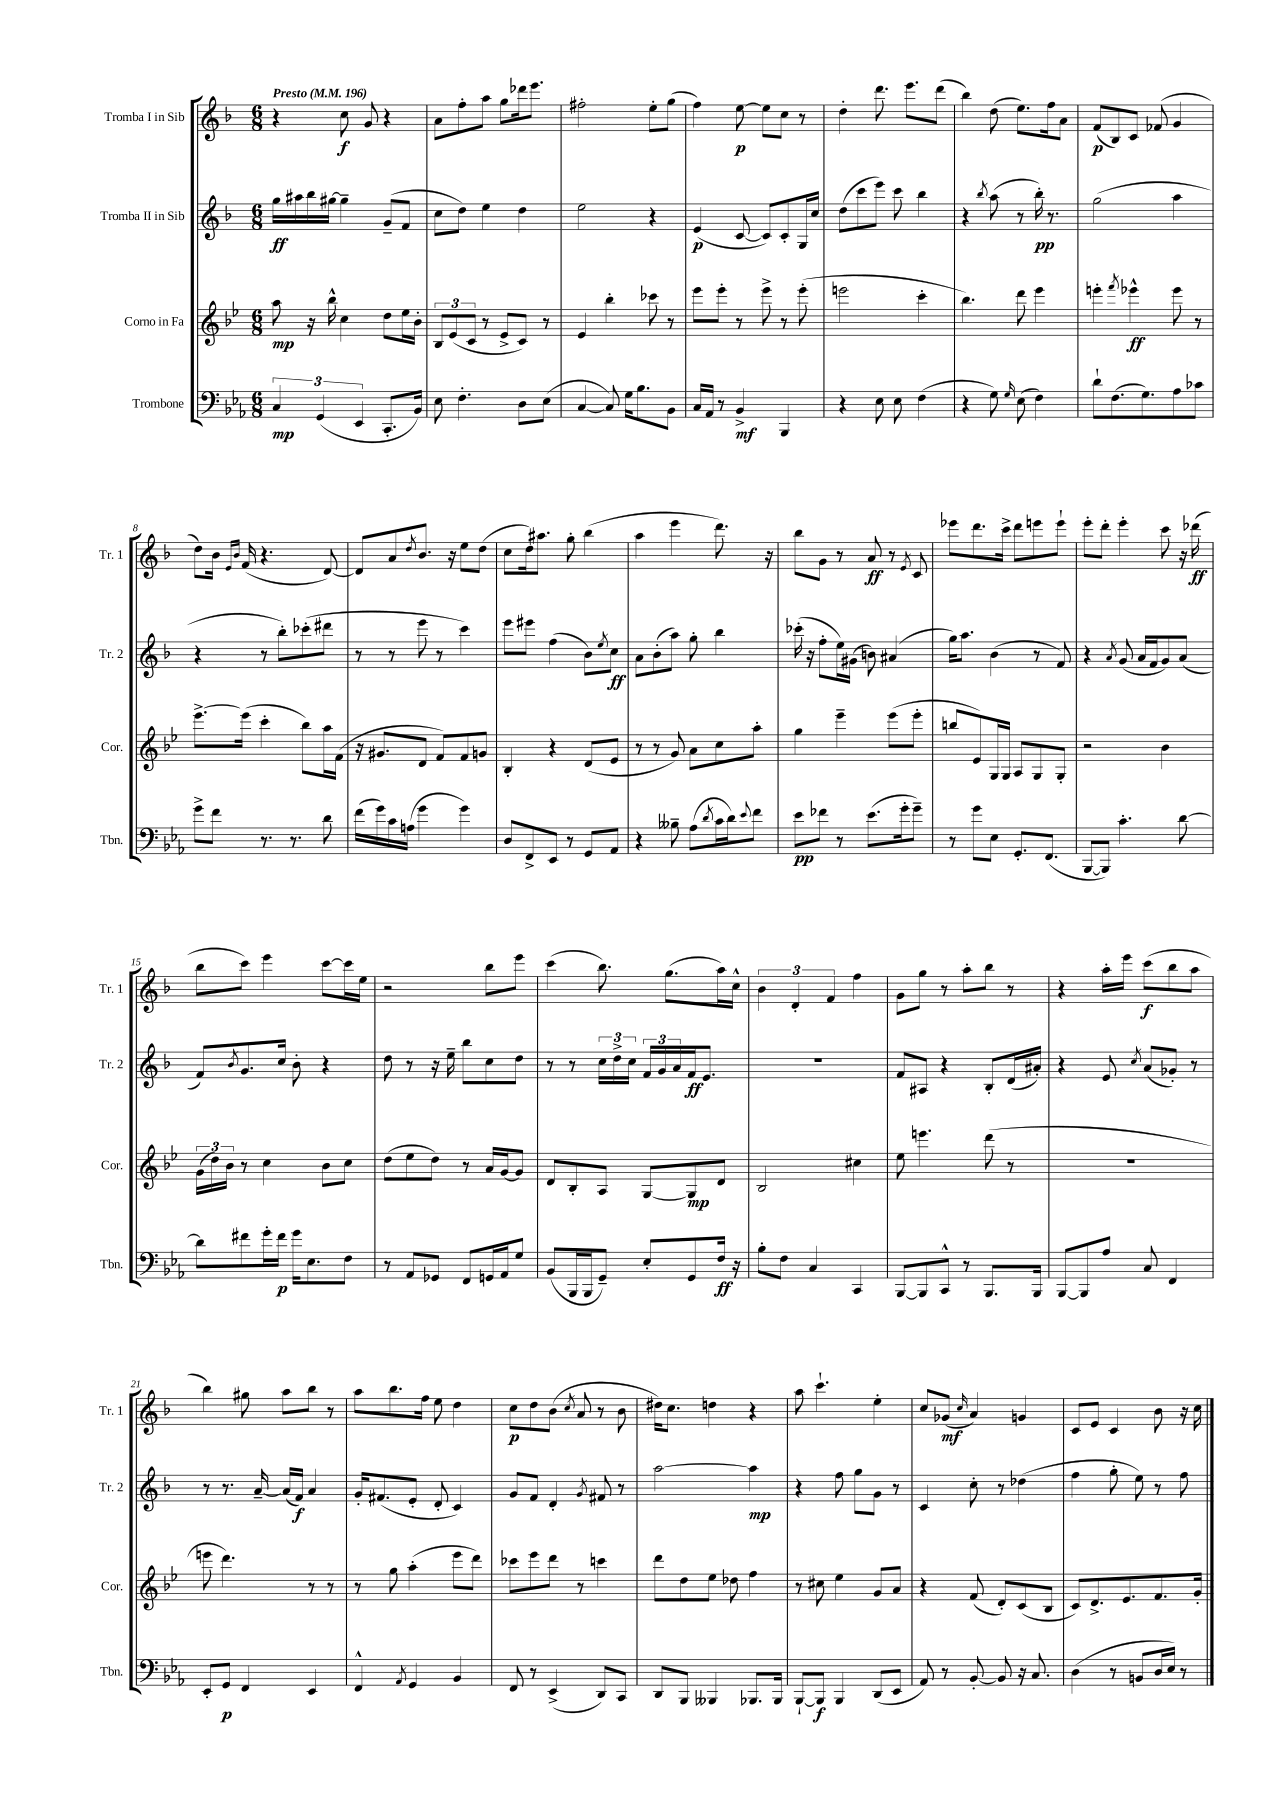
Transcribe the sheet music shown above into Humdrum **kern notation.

**kern	**dynam	**kern	**dynam	**kern	**dynam	**kern	**dynam
*part4	*part4	*part3	*part3	*part2	*part2	*part1	*part1
*staff4	*staff4	*staff3	*staff3	*staff2	*staff2	*staff1	*staff1
*I"Trombone	*	*I"Corno in Fa	*	*I"Tromba II in Sib	*	*I"Tromba I in Sib	*
*I'Tbn.	*	*I'Cor.	*	*I'Tr. 2	*	*I'Tr. 1	*
*clefF4	*	*clefG2	*	*clefG2	*	*clefG2	*
*k[b-e-a-]	*	*k[b-e-]	*	*k[b-]	*	*k[b-]	*
*M6/8	*	*M6/8	*	*M6/8	*	*M6/8	*
*MM196	*	*MM196	*	*MM196	*	*MM196	*
=1	=1	=1	=1	=1	=1	=1	=1
!	!	!	!	!	!	!LO:TX:a:B:t=Presto	!
6C/	mp	8aa\	mp	16gg\LL	ff	4r	.
.	.	.	.	16aa#X\	.	.	.
.	.	16r	.	16bb-\	.	.	.
(6GG/	.	.	.	.	.	.	.
.	.	16bb-^^\	.	[16gg#X\JJ	.	.	.
.	.	4cc\	.	4gg#~\]	.	8cc\	f
6EE-/	.	.	.	.	.	.	.
.	.	.	.	.	.	8g/	.
8.CC'/L	.	8dd\L	.	(8g~/L	.	4r	.
.	.	16ee-\L	.	8f/J	.	.	.
16BB-/Jk)	.	16b-'\JJ	.	.	.	.	.
=2	=2	=2	=2	=2	=2	=2	=2
8E-\	.	12B-/L	.	8cc\L	.	8a\L	.
.	.	(12e-/	.	.	.	.	.
4.F'\	.	.	.	8dd\J)	.	8ff'\	.
.	.	12c/J	.	.	.	.	.
.	.	8r	.	4ee\	.	8aa\J	.
.	.	8e-^/L	.	.	.	8gg\L	.
8D\L	.	8c/J)	.	4dd\	.	16ddd-X\k	.
.	.	.	.	.	.	8.eee\J	.
(8E-\J	.	8r	.	.	.	.	.
=3	=3	=3	=3	=3	=3	=3	=3
[4C/	.	4e-/	.	2ee\	.	2ff#X'\	.
8C/])	.	4bb-'\	.	.	.	.	.
16G\KL	.	.	.	.	.	.	.
8.B-\	.	.	.	.	.	.	.
.	.	8ccc-X\	.	4r	.	8ee'\L	.
8BB-\J	.	8r	.	.	.	(8gg\J	.
=4	=4	=4	=4	=4	=4	=4	=4
16C/LL	.	8eee-\L	.	(4e/	p	4ff\)	.
16AA-/JJ	.	.	.	.	.	.	.
8r	.	8eee-'\J	.	.	.	.	.
4BB-^/	mf	8r	.	[8c/	.	[8ee\	p
.	.	8eee-^\	.	8c/L])	.	8ee\L]	.
4BBB-/	.	8r	.	8c'/	.	8cc\J	.
.	.	(8eee-'\	.	16G/L	.	8r	.
.	.	.	.	16cc/JJ	.	.	.
=5	=5	=5	=5	=5	=5	=5	=5
4r	.	2eeen\	.	(8dd\L	.	4dd'\	.
.	.	.	.	8ccc\	.	.	.
8E-\	.	.	.	8eee\J)	.	8.ddd\	.
8E-\	.	.	.	8ccc\	.	.	.
.	.	.	.	.	.	8.eee\L	.
(4F\	.	4ccc'\	.	4bb-\	.	.	.
.	.	.	.	.	.	(8ddd\J	.
=6	=6	=6	=6	=6	=6	=6	=6
4r	.	4.bb-\)	.	4r	.	4bb-\)	.
.	.	.	.	8qbb-/	.	.	.
8G\)	.	.	.	(8aa\	.	(8dd\	.
16qqG/	.	.	.	.	.	.	.
(8E-\	.	8ddd\	.	8r	.	8.ee\L)	.
4F\)	.	4eee-\	.	16bb-'\)	pp	.	.
.	.	.	.	8.r	.	16ff\k	.
.	.	.	.	.	.	8a\J	.
=7	=7	=7	=7	=7	=7	=7	=7
8d`\L	.	4eeen'\	.	(2gg\	.	(8f/L	p
(8.F\	.	.	.	.	.	8B-/)	.
.	.	8qfff/	.	.	.	.	.
.	.	4eee-X^^\	ff	.	.	8c/J	.
8.G\)	.	.	.	.	.	.	.
.	.	.	.	.	.	(8f-X/	.
8A-\	.	8eee-\	.	4aa\	.	4g/	.
8c-X\J	.	8r	.	.	.	.	.
!!LO:LB:g=z
=8	=8	=8	=8	=8	=8	=8	=8
8g^\L	.	[8.eee-^\L	.	4r	.	8dd\L)	.
8f\J	.	.	.	.	.	16b-\Jk	.
.	.	.	.	.	.	16qqe/LL	.
.	.	.	.	.	.	16qqb-/JJ	.
.	.	(16eee-\Jk]	.	.	.	(16f/	.
8.r	.	4ccc'\	.	8r	.	4.r	.
.	.	.	.	8bb-'\L)	.	.	.
8.r	.	.	.	.	.	.	.
.	.	8bb-\L)	.	(8ccc-X'\	.	.	.
8d\	.	16aa\L	.	8ddd#X\J	.	[8d/)	.
.	.	(16f\JJ	.	.	.	.	.
=9	=9	=9	=9	=9	=9	=9	=9
(16f\LL	.	16r	.	8r	.	8d/L]	.
16g\)	.	8.g#X/L	.	.	.	.	.
16c\	.	.	.	8r	.	8a/	.
(16An\JJ	.	.	.	.	.	.	.
.	.	.	.	.	.	8qdd/	.
4g\	.	8d/J	.	8eee\	.	8.b-/J	.
.	.	8f/L)	.	8r	.	.	.
.	.	.	.	.	.	16r	.
4g\)	.	8f/	.	4ccc\)	.	8ee\L	.
.	.	8gn/J	.	.	.	(8dd\J	.
=10	=10	=10	=10	=10	=10	=10	=10
8D/L	.	4B-'/	.	8eee\L	.	8cc\L	.
8FF^/	.	.	.	8eee#X\J	.	16dd\k)	.
.	.	.	.	.	.	8.aa#X\J	.
8EE-/J	.	4r	.	(4ff\	.	.	.
8r	.	.	.	.	.	8gg'\	.
8GG/L	.	(8d/L	.	8b-\L)	.	(4bb-\	.
.	.	.	.	8qee/	.	.	.
8AA-/J	.	8e-/J	.	8cc\J	ff	.	.
=11	=11	=11	=11	=11	=11	=11	=11
4r	.	8r	.	8a\L	.	4aa\	.
.	.	8r	.	(8b-'\	.	.	.
8B--X~\	.	8g/)	.	8aa\J)	.	4eee\	.
(8A-\L	.	8a\L	.	8gg'\	.	.	.
8qd/	.	.	.	.	.	.	.
16c\L	.	8cc\	.	4bb-\	.	8.ddd\)	.
16d\J)	.	.	.	.	.	.	.
8qqe-/	.	.	.	.	.	.	.
8f\J	.	8aa'\J	.	.	.	.	.
.	.	.	.	.	.	16r	.
=12	=12	=12	=12	=12	=12	=12	=12
8e-\L	pp	4gg\	.	(16ccc-X'\	.	8bb-\L	.
.	.	.	.	16r	.	.	.
8f-X\J	.	.	.	8ff'\L	.	8g\J	.
8r	.	4eee-~\	.	16ee\L)	.	8r	.
.	.	.	.	(16g#X\JJ	.	.	.
(8.e-\L	.	.	.	8bn\)	.	8a/	ff
.	.	(8eee-\L	.	(4a#X/	.	8r	.
16g'\k	.	.	.	.	.	.	.
.	.	.	.	.	.	8qe/	.
8g~\J)	.	8eee-'\J	.	.	.	8c/	.
=13	=13	=13	=13	=13	=13	=13	=13
8r	.	8bbn/L	.	16gg\KL)	.	8eee-X\L	.
.	.	.	.	8.aa\J	.	.	.
8g\L	.	8e-/)	.	.	.	8.ddd\	.
8E-\J	.	16G/L	.	(4b-\	.	.	.
.	.	16G/JJ	.	.	.	16ccc^\Jk	.
8.GG'/L	.	8A/L	.	.	.	8ddd\L	.
.	.	8G/	.	8r	.	8eeen\	.
(8.FF/J	.	.	.	.	.	.	.
.	.	8G'/J	.	8f/)	.	8eee`\J	.
=14	=14	=14	=14	=14	=14	=14	=14
[8BBB-/L	.	2r	.	4r	.	8eee'\L	.
8BBB-/J])	.	.	.	.	.	8ddd'\J	.
.	.	.	.	8qa/	.	.	.
4.c'\	.	.	.	(8g/	.	4eee'\	.
.	.	.	.	16a/LL	.	.	.
.	.	.	.	16f/J	.	.	.
.	.	4b-\	.	8g/)	.	8ccc\	.
[8d\	.	.	.	(8a/J	.	16r	.
.	.	.	.	.	.	(16ddd-X\	ff
!!LO:LB:g=z
=15	=15	=15	=15	=15	=15	=15	=15
8d\L]	.	(24g\LL	.	8f/L)	.	8bb-\L	.
.	.	24dd\)	.	.	.	.	.
.	.	24b-\JJ	.	.	.	.	.
.	.	.	.	8qb-/	.	.	.
8f#X\	.	8r	.	8.g/	.	8ccc\J)	.
16g'\L	.	4cc\	.	.	.	4eee\	.
16f#\JJ	p	.	.	16cc/Jk	.	.	.
16g\KL	.	.	.	8b-'\	.	.	.
8.E-\	.	.	.	.	.	.	.
.	.	8b-\L	.	4r	.	[8ccc\L	.
8F\J	.	8cc\J	.	.	.	16ccc\L]	.
.	.	.	.	.	.	16ee\JJ	.
=16	=16	=16	=16	=16	=16	=16	=16
8r	.	(8dd\L	.	8dd\	.	2r	.
8AA-/L	.	8ee-\	.	8r	.	.	.
8GG-X/J	.	8dd\J)	.	16r	.	.	.
.	.	.	.	16ee~\	.	.	.
8FF/L	.	8r	.	8bb-\L	.	.	.
16GGn/L	.	16a/LL	.	8cc\	.	8bb-\L	.
16AA-/J	.	[16g/J	.	.	.	.	.
8G/J	.	8g/J]	.	8dd\J	.	8eee\J	.
=17	=17	=17	=17	=17	=17	=17	=17
(8BB-/L	.	8d/L	.	8r	.	(4ccc\	.
16BBB-/L	.	8B-'/	.	8r	.	.	.
16BBB-/J	.	.	.	.	.	.	.
8GG~/J)	.	8A/J	.	24cc\LL	.	8.bb-\)	.
.	.	.	.	24dd^\	.	.	.
.	.	.	.	24cc\JJ	.	.	.
8E-'/L	.	[8G/L	.	24f/LL	.	.	.
.	.	.	.	24g/	.	.	.
.	.	.	.	.	.	(8.gg\L	.
.	.	.	.	24a/	.	.	.
8GG/	.	8G/]	mp	16f/J	ff	.	.
.	.	.	.	8.e/J	.	.	.
16F/Jk	ff	8d/J	.	.	.	16aa\L)	.
16r	.	.	.	.	.	16cc^^\JJ	.
=18	=18	=18	=18	=18	=18	=18	=18
8B-'\L	.	2B-/	.	2.r	.	6b-\	.
8F\J	.	.	.	.	.	.	.
.	.	.	.	.	.	6d'/	.
4C/	.	.	.	.	.	.	.
.	.	.	.	.	.	6f/	.
4CC/	.	4cc#X\	.	.	.	4ff\	.
=19	=19	=19	=19	=19	=19	=19	=19
[8BBB-/L	.	8ee-\	.	8f/L	.	8g\L	.
8BBB-/]	.	4.eeen\	.	8A#X/J	.	8gg\J	.
8CC^^/J	.	.	.	4r	.	8r	.
8r	.	.	.	.	.	8aa'\L	.
8.BBB-/L	.	(8ddd\	.	8B-'/L	.	8bb-\J	.
.	.	8r	.	(16d/L	.	8r	.
16BBB-/Jk	.	.	.	16a#X'/JJ)	.	.	.
=20	=20	=20	=20	=20	=20	=20	=20
[8BBB-/L	.	2.r	.	4r	.	4r	.
8BBB-/]	.	.	.	.	.	.	.
8A-/J	.	.	.	8e/	.	16aa'\LL	.
.	.	.	.	.	.	16eee\JJ	.
.	.	.	.	8qcc/	.	.	.
8C/	.	.	.	(8a/L	.	(8ccc\L	f
4FF/	.	.	.	8g-X'/J)	.	8bb-\	.
.	.	.	.	8r	.	8aa\J	.
!!LO:LB:g=z
=21	=21	=21	=21	=21	=21	=21	=21
8EE-'/L	.	8eeen\	.	8r	.	4bb-\)	.
8GG/J	p	4.ddd\)	.	8.r	.	.	.
4FF/	.	.	.	.	.	8gg#X\	.
.	.	.	.	[16a~/	.	.	.
.	.	.	.	(16a/LL]	.	8aa\L	.
.	.	.	.	16f/JJ)	f	.	.
4EE-/	.	8r	.	4a/	.	8bb-\J	.
.	.	8r	.	.	.	8r	.
=22	=22	=22	=22	=22	=22	=22	=22
4FF^^/	.	8r	.	16g'/KL	.	8aa\L	.
.	.	.	.	(8.f#X/	.	.	.
.	.	8gg\	.	.	.	8.bb-\	.
8qAA-/	.	.	.	.	.	.	.
4GG/	.	(4aa'\	.	8e'/J	.	.	.
.	.	.	.	.	.	16ff\Jk	.
.	.	.	.	8d'/	.	8ee\	.
4BB-/	.	8eee-\L	.	4c/)	.	4dd\	.
.	.	8ddd\J)	.	.	.	.	.
=23	=23	=23	=23	=23	=23	=23	=23
8FF/	.	8ccc-X\L	.	8g/L	.	8cc\L	p
8r	.	8eee-\	.	8f/J	.	8dd\	.
(4EE-^/	.	8ddd\J	.	4d'/	.	(8b-\J	.
.	.	.	.	.	.	8qcc/	.
.	.	8r	.	.	.	8a/	.
.	.	.	.	8qg/	.	.	.
8DD/L)	.	4cccn\	.	8f#X/	.	8r	.
8CC/J	.	.	.	8r	.	8b-\	.
=24	=24	=24	=24	=24	=24	=24	=24
8DD/L	.	8ddd\L	.	[2aa\	.	16dd#X\KL)	.
.	.	.	.	.	.	8.cc\J	.
8BBB-/J	.	8dd\	.	.	.	.	.
4BBB--X/	.	8ee-\J	.	.	.	4ddn\	.
.	.	8dd-X\	.	.	.	.	.
8.BBB-X/L	.	4ff\	.	4aa\]	mp	4r	.
16BBB-/Jk	.	.	.	.	.	.	.
=25	=25	=25	=25	=25	=25	=25	=25
[8BBB-`/L	.	8r	.	4r	.	8aa\	.
8BBB-/J]	f	8cc#X\	.	.	.	4.ccc`\	.
4BBB-/	.	4ee-\	.	8ff\	.	.	.
.	.	.	.	8gg\L	.	.	.
(8DD/L	.	8g/L	.	8g\J	.	4ee'\	.
8EE-/J	.	8a/J	.	8r	.	.	.
=26	=26	=26	=26	=26	=26	=26	=26
8AA-/)	.	4r	.	4c/	.	8cc/L	.
8r	.	.	.	.	.	(8g-X/J	mf
.	.	.	.	.	.	16qqcc/	.
[8BB-'/	.	(8f/	.	8cc'\	.	4a/)	.
8BB-/]	.	8d'/L)	.	8r	.	.	.
16r	.	(8c/	.	(4dd-X\	.	4gn/	.
8.C/	.	.	.	.	.	.	.
.	.	8B-/J	.	.	.	.	.
=27	=27	=27	=27	=27	=27	=27	=27
(4D\	.	8c/L)	.	4ff\	.	8c/L	.
.	.	8.d^/	.	.	.	8e/J	.
8r	.	.	.	8gg'\	.	4c/	.
.	.	8.e-/	.	.	.	.	.
8BBn/L	.	.	.	8ee\)	.	.	.
16D/L	.	8.f/	.	8r	.	8b-\	.
16E-/JJ)	.	.	.	.	.	.	.
8r	.	.	.	8ff\	.	16r	.
.	.	16g'/Jk	.	.	.	16cc\	.
==	==	==	==	==	==	==	==
*-	*-	*-	*-	*-	*-	*-	*-
